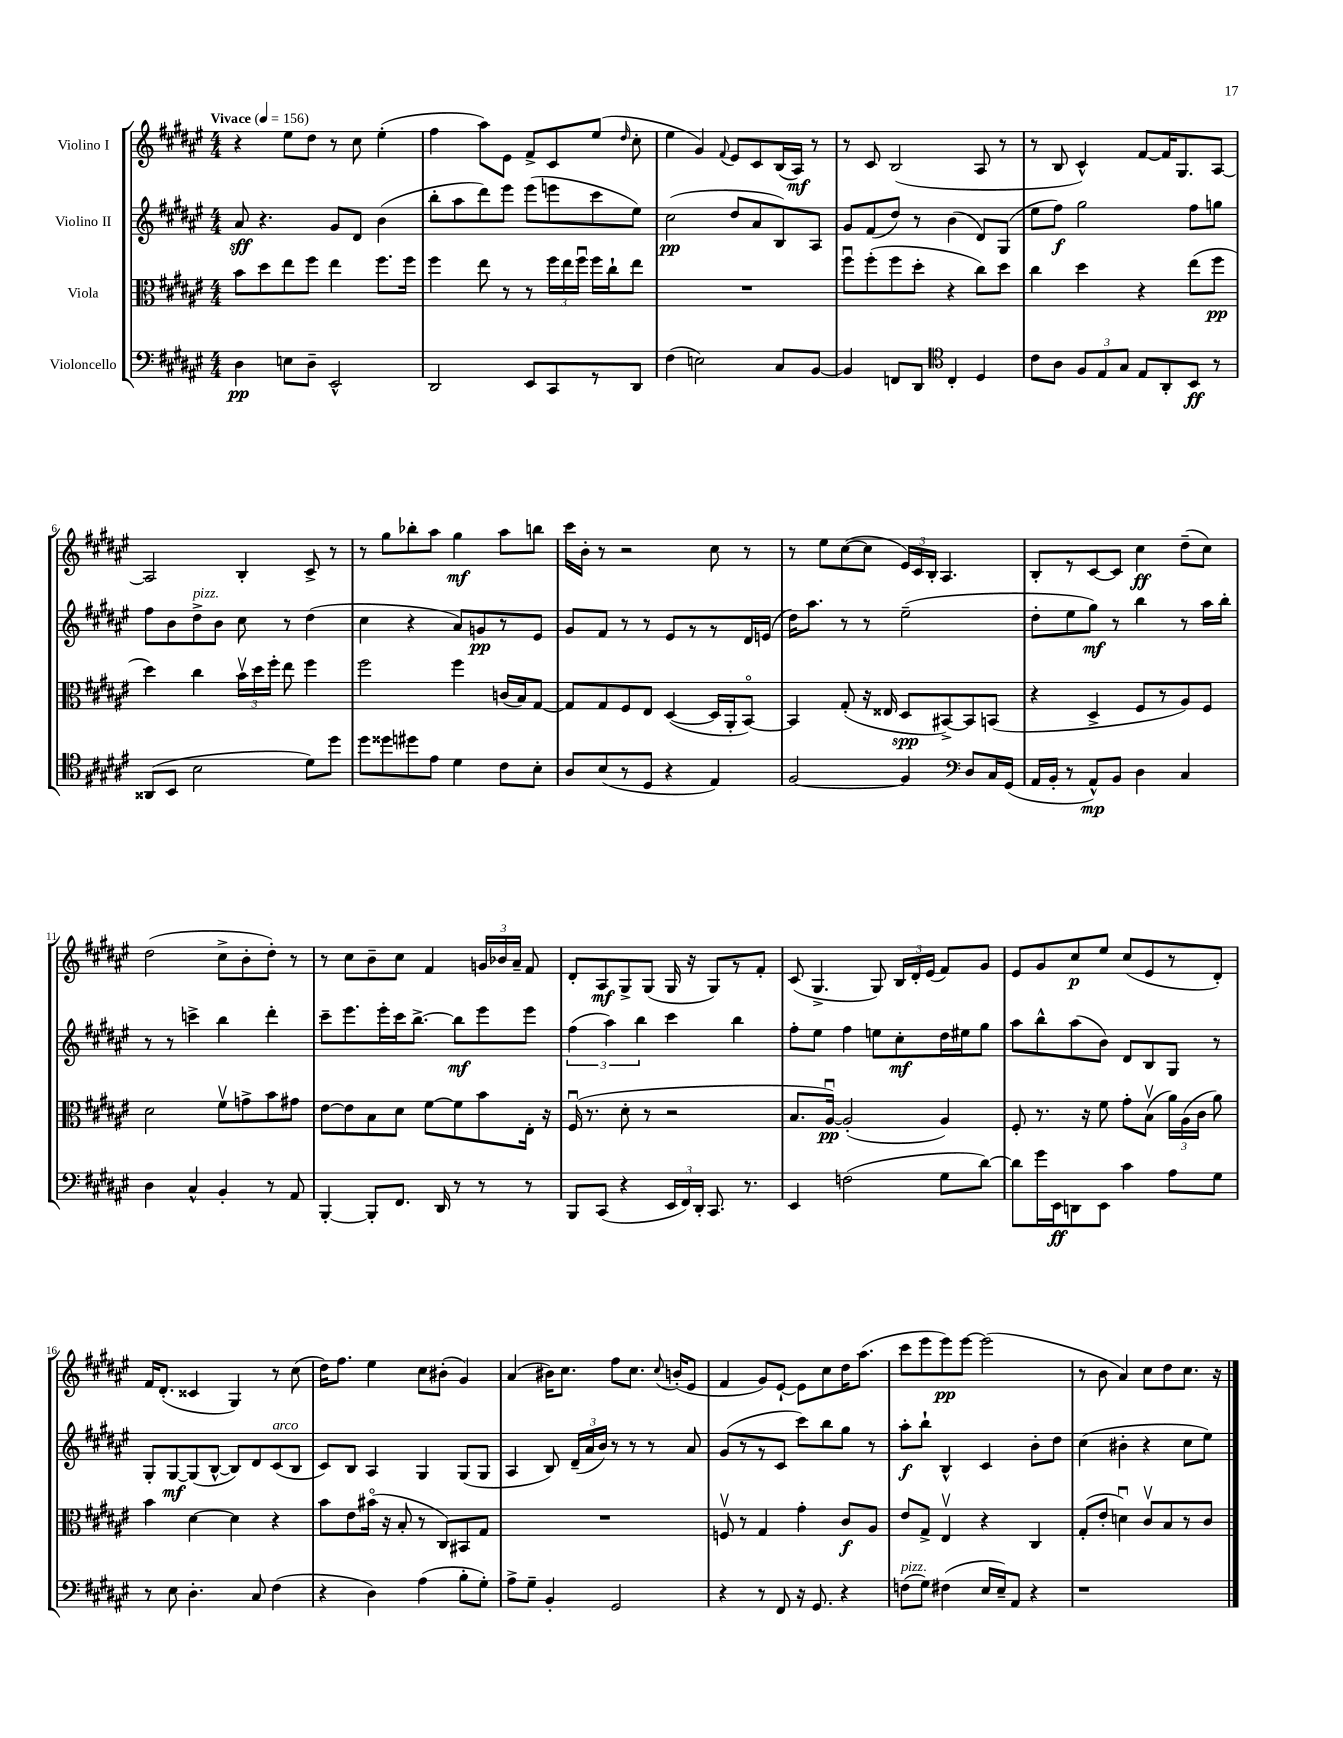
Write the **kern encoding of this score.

**kern	**dynam	**kern	**dynam	**kern	**dynam	**kern	**dynam
*part4	*part4	*part3	*part3	*part2	*part2	*part1	*part1
*staff4	*staff4	*staff3	*staff3	*staff2	*staff2	*staff1	*staff1
*I"Violoncello	*	*I"Viola	*	*I"Violino II	*	*I"Violino I	*
*clefF4	*	*clefC3	*	*clefG2	*	*clefG2	*
*k[f#c#g#d#a#e#]	*	*k[f#c#g#d#a#e#]	*	*k[f#c#g#d#a#e#]	*	*k[f#c#g#d#a#e#]	*
*M4/4	*	*M4/4	*	*M4/4	*	*M4/4	*
*MM156	*	*MM156	*	*MM156	*	*MM156	*
=1	=1	=1	=1	=1	=1	=1	=1
!	!	!	!	!	!	!LO:TX:a:B:t=Vivace	!
4D#\	pp	8b\L	.	8a#/	sff	4r	.
.	.	8dd#\	.	4.r	.	.	.
8En\L	.	8ee#\	.	.	.	8ee#\L	.
8D#~\J	.	8ff#\J	.	.	.	8dd#\J	.
2EE#^^/	.	4ee#\	.	8g#/L	.	8r	.
.	.	.	.	8d#/J	.	8cc#\	.
.	.	8.ff#\L	.	(4b\	.	(4ee#'\	.
.	.	16ff#\Jk	.	.	.	.	.
=2	=2	=2	=2	=2	=2	=2	=2
2DD#/	.	4ff#\	.	8bb'\L	.	4ff#\	.
.	.	.	.	8aa#\	.	.	.
.	.	8ee#\	.	8ddd#\)	.	8aa#\L)	.
.	.	8r	.	8eee#\J	.	8e#\J	.
8EE#/L	.	8r	.	(8eee#\L	.	8f#^/L	.
8CC#/	.	24ff#\LL	.	8eeen\	.	8c#/	.
.	.	24ee#\	.	.	.	.	.
.	.	24ff#u\JJ	.	.	.	.	.
8r	.	16ff#\LL	.	8ccc#\	.	(8ee#/J	.
.	.	16cc#`\J	.	.	.	.	.
.	.	.	.	.	.	16qqdd#/	.
8DD#/J	.	8ee#\J	.	8ee#\J)	.	8cc#'\	.
=3	=3	=3	=3	=3	=3	=3	=3
(4F#\	.	1r	.	(2cc#\	pp	4ee#\	.
2En\)	.	.	.	.	.	4g#/)	.
.	.	.	.	.	.	8qqf#/	.
.	.	.	.	8dd#/L	.	8e#/L	.
.	.	.	.	8a#/	.	8c#/	.
8C#/L	.	.	.	8B/)	.	(16B/L	.
.	.	.	.	.	.	16A#/JJ)	mf
[8BB/J	.	.	.	8A#/J	.	8r	.
=4	=4	=4	=4	=4	=4	=4	=4
4BB/]	.	8ff#u\L	.	8g#/L	.	8r	.
.	.	(8ff#'\	.	(8f#/	.	8c#/	.
8FFn/L	.	8ff#\	.	8dd#/J)	.	(2B/	.
8DD#/J	.	8dd#'\J	.	8r	.	.	.
*clefC4	*	*	*	*	*	*	*
4C#'/	.	4r	.	(4b\	.	.	.
4D#/	.	8cc#\L)	.	8d#/L)	.	8A#/	.
.	.	8dd#\J	.	(8G#/J	.	8r	.
=5	=5	=5	=5	=5	=5	=5	=5
8c#\L	.	4cc#\	.	8ee#\L	.	8r	.
8A#\J	.	.	.	8ff#\J)	f	8B/	.
12F#/L	.	4dd#\	.	2gg#\	.	4c#^^/)	.
12E#/	.	.	.	.	.	.	.
12G#/J	.	.	.	.	.	.	.
8E#/L	.	4r	.	.	.	[8f#/L	.
8AA#'/	.	.	.	.	.	16f#/K]	.
.	.	.	.	.	.	8.G#/	.
8BB/J	ff	(8ee#\L	.	8ff#\L	.	.	.
8r	.	8ff#\J	pp	8ggn\J	.	[8A#/J	.
!!LO:LB:g=z
=6	=6	=6	=6	=6	=6	=6	=6
(8AA##X/L	.	4dd#\)	.	8ff#\L	.	2A#/]	.
8BB/J	.	.	.	8b\	.	.	.
!	!	!	!	!LO:TX:a:i:t=pizz.	!	!	!
2B\	.	4cc#\	.	8dd#^\	.	.	.
.	.	.	.	8b\J	.	.	.
.	.	24bv\LL	.	8cc#\	.	4B'/	.
.	.	24dd#\	.	.	.	.	.
.	.	24ff#'\JJ	.	.	.	.	.
.	.	8ee#\	.	8r	.	.	.
8d#\L)	.	4ff#\	.	(4dd#\	.	8c#^/	.
8dd#\J	.	.	.	.	.	8r	.
=7	=7	=7	=7	=7	=7	=7	=7
8dd#\L	.	2ff#\	.	4cc#\	.	8r	.
8dd##X\	.	.	.	.	.	8gg#\L	.
8dd#X\	.	.	.	4r	.	8bb-X'\	.
8e#\J	.	.	.	.	.	8aa#\J	.
4d#\	.	4ff#\	.	8a#/L)	.	4gg#\	mf
.	.	.	.	8gn/	pp	.	.
8c#\L	.	(16cn/LL	.	8r	.	8aa#\L	.
.	.	16B/J)	.	.	.	.	.
8B'\J	.	[8G#/J	.	8e#/J	.	8bbn\J	.
=8	=8	=8	=8	=8	=8	=8	=8
8A#/L	.	8G#/L]	.	8g#/L	.	16ccc#\LL	.
.	.	.	.	.	.	16b'\JJ	.
(8B/	.	8G#/	.	8f#/J	.	8r	.
8r	.	8F#/	.	8r	.	2r	.
8D#/J	.	8E#/J	.	8r	.	.	.
4r	.	([4D#/	.	8e#/L	.	.	.
.	.	.	.	8r	.	.	.
4E#/)	.	16D#/LL]	.	8r	.	8cc#\	.
.	.	16AA#'/J	.	.	.	.	.
.	.	[8BB/J)	.	16d#/L	.	8r	.
.	.	.	.	(16en/JJ	.	.	.
=9	=9	=9	=9	=9	=9	=9	=9
[2F#/	.	4BB/]	.	16dd#\KL)	.	8r	.
.	.	.	.	8.aa#\J	.	.	.
.	.	.	.	.	.	8ee#\L	.
.	.	(8G#'/	.	8r	.	([8cc#\	.
.	.	16r	.	8r	.	8cc#\J]	.
.	.	16E##X/	.	.	.	.	.
4F#/]	.	8D#/L	spp	(2ee#~\	.	24e#/LL)	.
.	.	.	.	.	.	24c#/	.
.	.	.	.	.	.	24B'/JJ	.
.	.	[8BB#X^/)	.	.	.	4.A#/	.
*clefF4	*	*	*	*	*	*	*
8D#/L	.	8BB#/]	.	.	.	.	.
16C#/L	.	(8BBn/J	.	.	.	.	.
(16GG#/JJ	.	.	.	.	.	.	.
=10	=10	=10	=10	=10	=10	=10	=10
16AA#/LL	.	4r	.	8dd#'\L	.	8B'/L	.
16BB'/JJ	.	.	.	.	.	.	.
8r	.	.	.	8ee#\	.	8r	.
8AA#^^/L)	mp	4D#^/	.	8gg#\J)	mf	[8c#/	.
8BB/J	.	.	.	8r	.	8c#/J]	.
4D#\	.	8F#/L	.	4bb\	.	4cc#\	ff
.	.	8r	.	.	.	.	.
4C#/	.	8A#/)	.	8r	.	(8dd#~\L	.
.	.	8F#/J	.	16aa#\LL	.	8cc#\J)	.
.	.	.	.	16bb'\JJ	.	.	.
!!LO:LB:g=z
=11	=11	=11	=11	=11	=11	=11	=11
4D#\	.	2d#\	.	8r	.	(2dd#\	.
.	.	.	.	8r	.	.	.
4C#^^/	.	.	.	4cccn^\	.	.	.
4BB'/	.	8f#v\L	.	4bb\	.	8cc#^\L	.
.	.	8gn^\	.	.	.	8b'\	.
8r	.	8b\	.	4ddd#'\	.	8dd#'\J)	.
8AA#/	.	8g#X\J	.	.	.	8r	.
=12	=12	=12	=12	=12	=12	=12	=12
[4BBB'/	.	[8e#\L	.	8ccc#~\L	.	8r	.
.	.	8e#\]	.	8.eee#\	.	8cc#\L	.
8BBB'/L]	.	8B\	.	.	.	8b~\	.
.	.	.	.	16eee#'\L	.	.	.
8.FF#/J	.	8d#\J	.	16ccc#\J	.	8cc#\J	.
.	.	.	.	[8.bb^\J	.	.	.
.	.	[8f#\L	.	.	.	4f#/	.
16DD#/	.	.	.	.	.	.	.
8r	.	8f#\]	.	8bb\L]	mf	.	.
8r	.	8b\	.	8eee#\	.	24gn/LL	.
.	.	.	.	.	.	24b-X/	.
.	.	.	.	.	.	24a#~/JJ	.
8r	.	16E#'\Jk	.	8eee#\J	.	8f#/	.
.	.	16r	.	.	.	.	.
=13	=13	=13	=13	=13	=13	=13	=13
8BBB/L	.	(16F#u/	.	(6ff#\	.	8d#'/L	.
.	.	8.r	.	.	.	.	.
(8CC#/J	.	.	.	.	.	8A#/	mf
.	.	.	.	6aa#\)	.	.	.
4r	.	8d#'\	.	.	.	8G#^/	.
.	.	.	.	6bb\	.	.	.
.	.	8r	.	.	.	(8G#/J	.
24EE#/LL	.	2r	.	4ccc#\	.	16G#/	.
24FF#/)	.	.	.	.	.	.	.
.	.	.	.	.	.	16r	.
24DD#'/JJ	.	.	.	.	.	.	.
8.CC#/	.	.	.	.	.	8G#/L)	.
.	.	.	.	4bb\	.	8r	.
8.r	.	.	.	.	.	.	.
.	.	.	.	.	.	8f#'/J	.
=14	=14	=14	=14	=14	=14	=14	=14
4EE#/	.	8.B/L	.	8ff#'\L	.	(8c#/	.
.	.	.	.	8ee#\J	.	4.G#^/	.
.	.	[16A#u/Jk)	pp	.	.	.	.
(2Fn\	.	(2A#'/]	.	4ff#\	.	.	.
.	.	.	.	8een\L	.	8G#/)	.
.	.	.	.	8cc#'\	mf	24B/LL	.
.	.	.	.	.	.	24d#'/	.
.	.	.	.	.	.	(24e#/JJ	.
8G#\L	.	4A#/)	.	16dd#\L	.	8f#/L)	.
.	.	.	.	16ee#X\J	.	.	.
[8d#\J)	.	.	.	8gg#\J	.	8g#/J	.
=15	=15	=15	=15	=15	=15	=15	=15
8d#\L]	.	8F#'/	.	8aa#\L	.	8e#/L	.
16g#\L	.	8.r	.	8bb^^\	.	8g#/	.
16EE#\J	ff	.	.	.	.	.	.
8DDn\	.	.	.	(8aa#\	.	8cc#/	p
.	.	16r	.	.	.	.	.
8EE#\J	.	8f#\	.	8b\J)	.	8ee#/J	.
4c#\	.	8g#'\L	.	8d#/L	.	(8cc#/L	.
.	.	(8Bv\J	.	8B/	.	8e#/	.
8A#\L	.	24a#\LL)	.	8G#/J	.	8r	.
.	.	(24A#\	.	.	.	.	.
.	.	24c#\JJ	.	.	.	.	.
8G#\J	.	8a#\)	.	8r	.	8d#'/J)	.
!!LO:LB:g=z
=16	=16	=16	=16	=16	=16	=16	=16
8r	.	4b\	.	8G#'/L	.	16f#/KL	.
.	.	.	.	.	.	(8.d#'/J	.
8E#\	.	.	.	[8G#/	mf	.	.
4.D#'\	.	[4d#\	.	(8G#/]	.	4c##X/	.
.	.	.	.	[8B^^/J	.	.	.
.	.	4d#\]	.	8B/L])	.	4G#/)	.
8C#/	.	.	.	8d#/	.	.	.
!	!	!	!	!LO:TX:a:i:t=arco	!	!	!
(4F#\	.	4r	.	(8c#/	.	8r	.
.	.	.	.	8B/J	.	(8cc#\	.
=17	=17	=17	=17	=17	=17	=17	=17
4r	.	8b\L	.	8c#/L)	.	16dd#\KL)	.
.	.	.	.	.	.	8.ff#\J	.
.	.	8e#\	.	8B/J	.	.	.
4D#\)	.	(16b#X\Jk	.	4A#/	.	4ee#\	.
.	.	16r	.	.	.	.	.
.	.	8B'/	.	.	.	.	.
(4A#\	.	8r	.	4G#/	.	8cc#\L	.
.	.	8C#/L)	.	.	.	(8b#X'\J	.
8B'\L	.	8BB#X/	.	(8G#/L	.	4g#/)	.
8G#'\J)	.	8G#/J	.	8G#/J	.	.	.
=18	=18	=18	=18	=18	=18	=18	=18
8A#^\L	.	1r	.	4A#/	.	(4a#/	.
8G#~\J	.	.	.	.	.	.	.
4BB'/	.	.	.	8B/)	.	16b#X\KL)	.
.	.	.	.	.	.	8.cc#\J	.
.	.	.	.	(24d#~/LL	.	.	.
.	.	.	.	24a#/	.	.	.
.	.	.	.	24b/JJ)	.	.	.
2GG#/	.	.	.	8r	.	8ff#\L	.
.	.	.	.	8r	.	8.cc#\J	.
.	.	.	.	8r	.	.	.
.	.	.	.	.	.	8qqcc#/	.
.	.	.	.	.	.	(16bn'/KL	.
.	.	.	.	8a#/	.	8e#/J	.
=19	=19	=19	=19	=19	=19	=19	=19
4r	.	8Fnv/	.	(8g#/L	.	4f#/	.
.	.	8r	.	8r	.	.	.
8r	.	4G#/	.	8r	.	8g#/L)	.
8FF#/	.	.	.	8c#/J	.	[8e#`/J	.
16r	.	4g#'\	.	8ccc#\L)	.	8e#\L]	.
8.GG#/	.	.	.	.	.	.	.
.	.	.	.	8bb\	.	8cc#\	.
4r	.	8c#/L	f	8gg#\J	.	16dd#\K	.
.	.	.	.	.	.	(8.aa#\J	.
.	.	8A#/J	.	8r	.	.	.
=20	=20	=20	=20	=20	=20	=20	=20
!LO:TX:a:i:t=pizz.	!	!	!	!	!	!	!
(8Fn\L	.	8e#/L	.	8aa#'\L	f	8ccc#\L	.
8G#\J)	.	8G#^/J	.	8bb`\J	.	8eee#\	.
(4F#X\	.	4E#v/	.	4B^^/	.	8eee#\)	pp
.	.	.	.	.	.	[8eee#\J	.
16E#/LL	.	4r	.	4c#/	.	(2eee#\]	.
16E#~/J)	.	.	.	.	.	.	.
8AA#/J	.	.	.	.	.	.	.
4r	.	4C#/	.	8b'\L	.	.	.
.	.	.	.	8dd#\J	.	.	.
=21	=21	=21	=21	=21	=21	=21	=21
1r	.	(8G#'/L	.	(4cc#\	.	8r	.
.	.	8e#'/J	.	.	.	8b\	.
.	.	4dnu\)	.	4b#X'\	.	4a#/)	.
.	.	8c#v/L	.	4r	.	8cc#\L	.
.	.	8B/	.	.	.	8dd#\	.
.	.	8r	.	8cc#\L	.	8.cc#\J	.
.	.	8c#/J	.	8ee#\J)	.	.	.
.	.	.	.	.	.	16r	.
==	==	==	==	==	==	==	==
*-	*-	*-	*-	*-	*-	*-	*-
